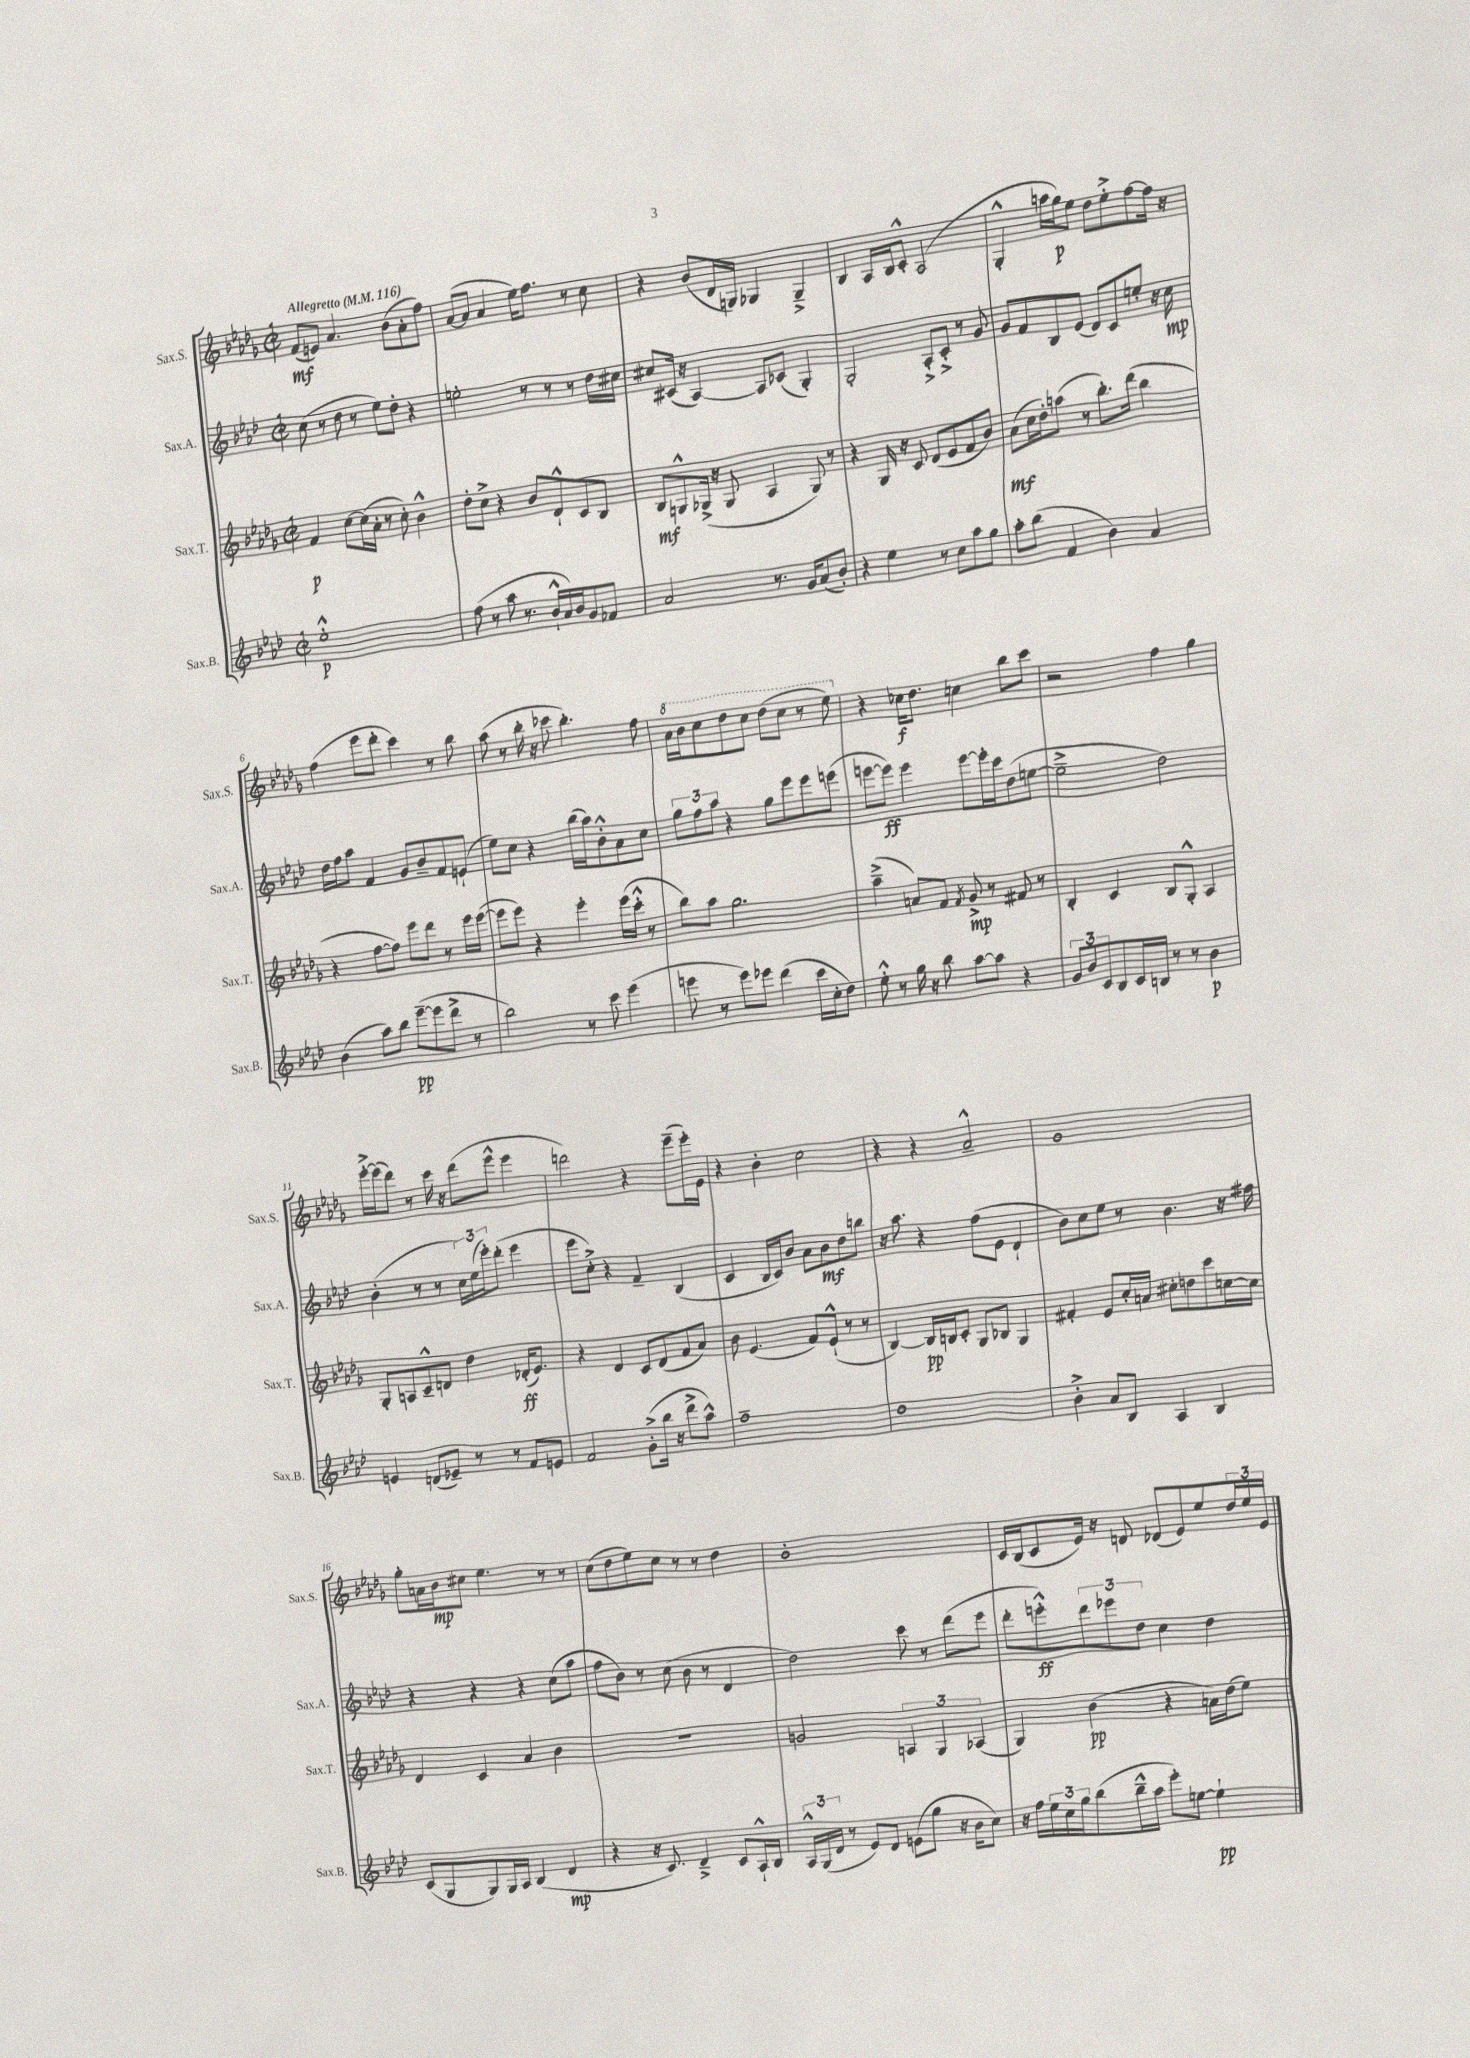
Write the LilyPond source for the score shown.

<<
\new StaffGroup <<
\new Staff = "s0" \with { instrumentName = "Sax.S." shortInstrumentName = "Sax.S." } {
    \clef treble \key des \major \defaultTimeSignature \time 2/2 \tempo "Allegretto" 4 = 116
    f'8\mf( e'8) aes'4. bes'8( aes'8-. f''8) |
    aes'8~( aes'8 aes'4 ees''16) f''8. r8 c''8 |
    r4 bes'8( des'16 g16) ges4 ges4---> |
    bes4 aes16 bes16 c'8-.-^ aes2( |
    ges4-.-^ a''16 ges''16\p) ees''8 des''8 ees''8-.-> f''8~ f''16 r16 |
    f''4( ees'''8 des'''8-. c'''4) r8 bes''8 |
    aes''8( r8 bes''16-. r16 ces'''8 bes''4.-.) f''8 |
    \ottava #1 aes''16 bes''16 c'''8 des'''8 c'''8 des'''8( c'''8 r8 ees'''8) \ottava #0 |
    r4 ces''16\f des''8. c''4 bes''8 c'''8 |
    r2 f''4 ges''4 |
    ees'''16~-.-> ees'''16( des'''8) r8 c'''16 r16 des'''8( ees'''8-^ ees'''4 |
    d'''2) r4 ees'''8--( ees'''16-.) ees'16 |
    r4 bes'4-. c''2 |
    r4 r4 aes'2---^ |
    ges'1 |
    ges''8-. a'16 bes'16\mp cis''8 ees''4. r8 r8 |
    c''8( des''8 ees''8) c''8 r8 r8 des''4 |
    bes'1-. |
    c'16 bes16( c'8 ees'16) r16 d'8 des'8( ees'8) ees''8 \tuplet 3/2 { des''16 ees''16 ees'16 } \bar "|." |
}
\new Staff = "s1" \with { instrumentName = "Sax.A." shortInstrumentName = "Sax.A." } {
    \clef treble \key aes \major \defaultTimeSignature \time 2/2
    c''8( r8 des''8 r8 ees''8) des''8-. r4 |
    e''2-. r8 r8 r8 des''16 cis''16 |
    cis''8 cis'16( r16 aes4~) aes8 ces'8( g4-.) |
    g2-. aes8-.-> c'8-.-> r8 g'8 |
    g'8 f'8 bes8 ees'8( des'8) c'8 e''8-. r16 c''16\mp |
    des''16 f''16 aes''8 f'4 g'8 bes'8-- f'8 e'8-!( |
    ees''8) c''8 r4 bes''16( aes''16) bes'8-.-^ aes'8 c''8 |
    \tuplet 3/2 { g''8 f''8 aes''8 } r4 g''8 ees'''8 ees'''8 e'''8( |
    e'''8~ e'''8\ff) e'''4 e'''8~ e'''16-. c'''16 des''8( e''8~ |
    e''2---> des''2) |
    bes'4-.( r8 r8 \tuplet 3/2 { c''16) ees''16( ees'''16-.) } des'''8-.( ees'''4 |
    ees'''8 c''8-.->) r4 f'4-- bes4( |
    c'4 bes16 c'16) bes'8 aes'8 bes'8\mf des''8 b''8 |
    r16 aes''8. r4 f''8( ees'8 des'4-! |
    bes'8) c''8 ees''8 r8 bes'4. r16 fis''16 |
    r4 r4 r4 c''8( aes''8 |
    f''8 bes'8) r8 c''8( bes'8 r8 des'4 |
    des''2) c'''8 r8 des'''8( ees'''8 |
    des'''8-. e'''8-.-^\ff) \tuplet 3/2 { des'''8 ees'''8 des''8 } c''4 des''4 \bar "|." |
}
\new Staff = "s2" \with { instrumentName = "Sax.T." shortInstrumentName = "Sax.T." } {
    \clef treble \key des \major \defaultTimeSignature \time 2/2
    f'4\p c''8~ c''16( aes'16-. r8 c''8-.) bes'4-^ |
    des''8-. c''8-> r4 bes'8 des'8-!-^ c'8 bes8 |
    bes8\mf g8-^ ges16->( r16 ges8 aes4 ges8) r8 |
    r4 ges16 r16 c'8 des'8( ees'8 f'8 bes'8) |
    aes'8\mf( c''16 des''16-.) a''8( r8 bes''8.-.) des'''16( bes''4 |
    r4 f''8~ f''8) ees'''8 des'''8 r8 ees'''16 ees'''16~( |
    ees'''8 ees'''8) r4 ees'''4-. ees'''16( c'''16-.-^ r8 |
    bes''8) aes''8 ges''2. |
    aes''4--->( a'8) f'8 \acciaccatura { f'8 } ges'8->\mp r8 fis'8 r8 |
    bes4-. c'4 bes8 ges8-.-^ aes4 |
    ges8-. a8 c'8---^ d'8 des''4 des'16-.\ff( ees'8.) |
    r4 des'4 c'8 des'8( f'8 aes'8) |
    bes'8 ees'4.( f'8) ees'8-!-^( r8 r8 |
    bes4~) bes16\pp b16 c'8-. ges8 bes8 ges4 |
    fis'4-. ees'8 c''16-. a'16 cis''8-. d''8 c'''8 c''16~ c''16 |
    des'4 c'4 aes'4 bes'4 |
    R1 |
    g'2 \tuplet 3/2 { a4 ges4 aes4( } |
    ges4) bes'4\pp( r4 a'16) des''16( ees''8) \bar "|." |
}
\new Staff = "s3" \with { instrumentName = "Sax.B." shortInstrumentName = "Sax.B." } {
    \clef treble \key aes \major \defaultTimeSignature \time 2/2
    ees''1-.-^\p |
    f''8( r8 aes''8 r8. bes'16-!-^ aes'16) bes'16 g'8 fes'8 |
    aes'2 r8. g'16 aes'8( bes'8-.) |
    r4 ees''4 r8 c''8 aes''8 g''8 |
    aes''8-. bes''8( f'4 bes'4) aes'4 |
    bes'4( aes''8) bes''8 ees'''8~--\pp( ees'''8 des'''8-> r8 |
    bes''2) r8 c'''8 ees'''4( |
    e'''8 r8 e'''8) ees'''8 des'''4( c'''16 c''16-. des''8) |
    ees''8-.-^ r8 g''16 r16 bes''8 aes''8~ aes''8 r4 |
    \tuplet 3/2 { g'8 bes'8 c'8 } bes8 c'16 b16 r8 r8 bes'4\p |
    e'4 d'8( ees'8--) r8 r8 f'8 e'8 |
    f'2 g'8-.->( bes''16 r16 des'''8-> aes''8-^) |
    f''1-- |
    des''1 |
    bes'4-.-> aes'8 bes8 aes4 bes4 |
    c'8( g8 g8) g16 aes16 bes4( des'4\mp |
    r4 r16 c'8.) des'4---> c'8 aes16-!-^ bes16 |
    \tuplet 3/2 { aes16-^ g16( des'16 } r8 ees'8) des'8 e'8( g''8 r16 bes'16 c''8) |
    r16 f''16 \tuplet 3/2 { ees''16 c''16 g''16 } bes''8( bes''16---^ aes''16 ees'''8-.) e''8~ e''4-!\pp \bar "|." |
}
>>
>>
